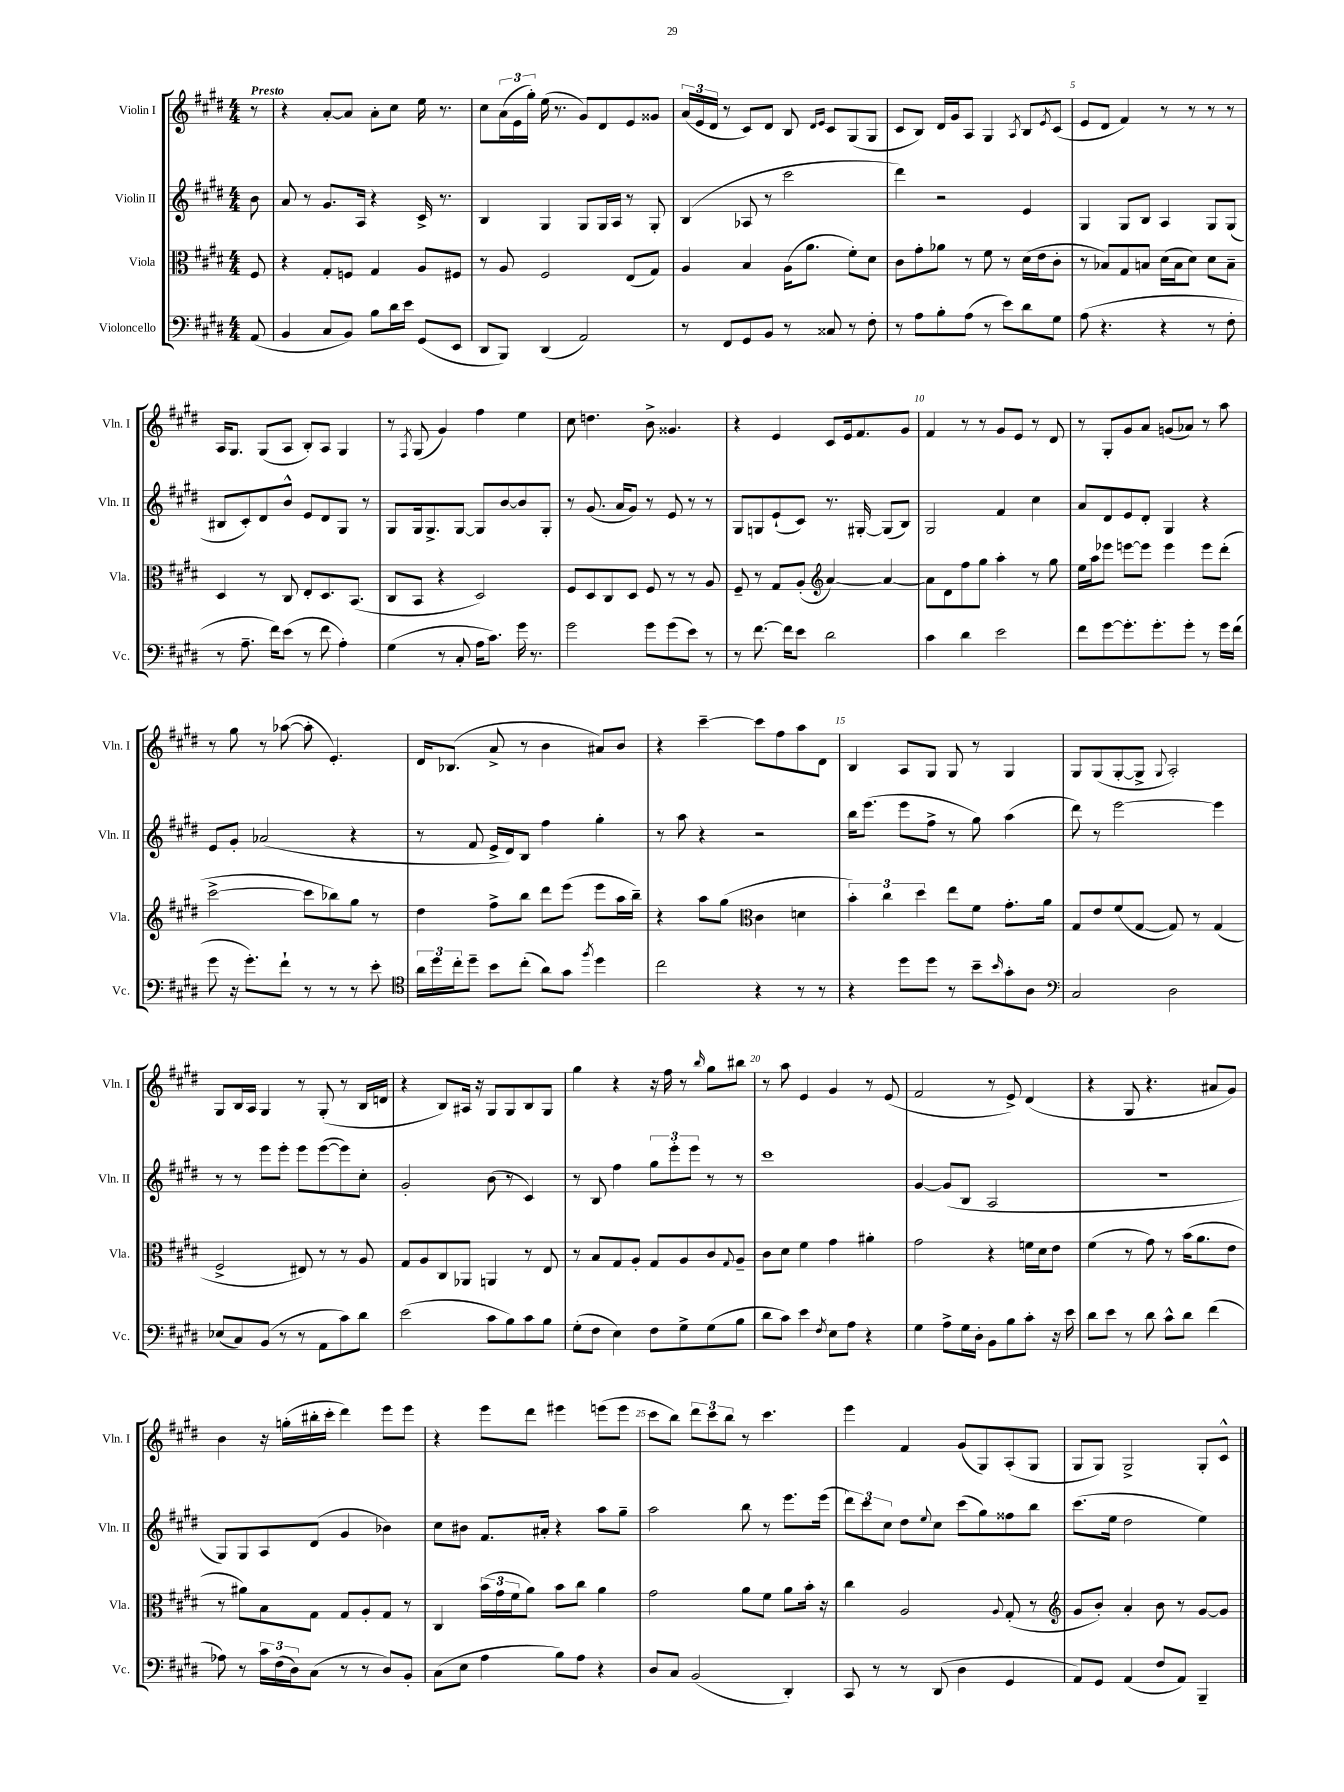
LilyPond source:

<<
\new StaffGroup <<
\new Staff = "s0" \with { instrumentName = "Violin I" shortInstrumentName = "Vln. I" } {
    \clef treble \key e \major \numericTimeSignature \time 4/4 \partial 8 \tempo "Presto"
    r8 |
    r4 a'8~-. a'8 a'8-. cis''8 e''16 r8. |
    cis''8 \tuplet 3/2 { a'16( e'16 gis''16-.) } e''16( r8. gis'8) dis'8 e'8 gisis'8 |
    \tuplet 3/2 { a'16( e'16 dis'16 } r8 cis'8) dis'8 b8 \grace { dis'16 e'16 } cis'8 gis8( gis8 |
    cis'8 b8) dis'16 gis'16 a8 gis4 \acciaccatura { a8 } b8 \acciaccatura { e'8 } cis'8( |
    e'8 dis'8 fis'4) r8 r8 r8 r8 |
    a16 gis8. gis8( a8 b8-.) a8 gis4 |
    r8 \acciaccatura { fis8 } gis8( gis'4) fis''4 e''4 |
    cis''8 d''4. b'8-> gisis'4. |
    r4 e'4 cis'8 e'16 fis'8. gis'8 |
    fis'4 r8 r8 gis'8 e'8 r8 dis'8 |
    r8 gis8-. gis'8 a'8 g'8( aes'8) r8 a''8 |
    r8 gis''8 r8 aes''8~( aes''8-. e'4.-.) |
    dis'16 bes8.( a'8-> r8 b'4 ais'8) b'8 |
    r4 cis'''4~-- cis'''8 fis''8 a''8 dis'8 |
    b4 a8 gis8 gis8 r8 gis4 |
    gis8 gis8( gis8~-. gis8-> \appoggiatura { gis8 } a2-.) |
    gis8 b16 a16 gis4 r8 gis8-.( r8 b16 d'16 |
    r4 b8) ais16 r16 gis8 gis8 b8 gis8 |
    gis''4 r4 r16 fis''16 r8 \grace { b''16 } gis''8 bis''8 |
    r8 a''8 e'4 gis'4 r8 e'8( |
    fis'2 r8 e'8->) dis'4( |
    r4 gis8 r4. ais'8 gis'8) |
    b'4 r16 g''16-.( bis''16-. cis'''16-. dis'''4) e'''8 e'''8 |
    r4 e'''8 dis'''8 eis'''4 e'''8( e'''8 |
    cis'''8 b''8) \tuplet 3/2 { dis'''8 cis'''8 b''8 } r8 cis'''4. |
    e'''4 fis'4 gis'8( gis8) a8-.( gis8 |
    gis8 gis8) gis2-> gis8-. cis'8-^ \bar "|." |
}
\new Staff = "s1" \with { instrumentName = "Violin II" shortInstrumentName = "Vln. II" } {
    \clef treble \key e \major \numericTimeSignature \time 4/4 \partial 8
    b'8 |
    a'8 r8 gis'8. a16 r4 cis'16-> r8. |
    b4 gis4 gis8 gis16 a16 r8 gis8-. |
    b4( aes8 r8 cis'''2 |
    dis'''4) r2 e'4 |
    gis4 gis8 b8 a4 gis8 gis8( |
    bis8 cis'8-.) dis'8 b'8-^ e'8 dis'8 gis8 r8 |
    gis8 gis16 gis8.-> gis8~ gis8 b'8~ b'8 gis8-. |
    r8 gis'8.( a'16 gis'8) r8 e'8 r8 r8 |
    gis8 g8 e'8-!( cis'8) r8. gis16~-. gis8( b8) |
    gis2 fis'4 cis''4 |
    a'8 dis'8 e'8 dis'8-. gis4 r4 |
    e'8 gis'8-. aes'2( r4 |
    r8 fis'8 e'16-> dis'16) b8 fis''4 gis''4-. |
    r8 a''8 r4 r2 |
    b''16 e'''8.( e'''8 fis''8-> r8 gis''8) a''4( |
    dis'''8) r8 e'''2~ e'''4 |
    r8 r8 e'''8 e'''8-. e'''8 e'''8~( e'''8) cis''8-. |
    gis'2-. b'8( r8 cis'4) |
    r8 b8 fis''4 \tuplet 3/2 { gis''8 e'''8-. e'''8 } r8 r8 |
    cis'''1 |
    gis'4~ gis'8( b8 a2 |
    R1 |
    gis8) gis8 a8 dis'8( gis'4 bes'4) |
    cis''8 bis'8 fis'8. ais'16-. r4 a''8 gis''8-- |
    a''2 b''8 r8 e'''8. e'''16( |
    \tuplet 3/2 { dis'''8) cis'''8 cis''8 } dis''8 \appoggiatura { e''8 } cis''8 cis'''8( gis''8) fisis''8 b''8 |
    cis'''8.( e''16 dis''2 e''4) \bar "|." |
}
\new Staff = "s2" \with { instrumentName = "Viola" shortInstrumentName = "Vla." } {
    \clef alto \key e \major \numericTimeSignature \time 4/4 \partial 8
    fis8 |
    r4 gis8-. f8 gis4 a8 fis8 |
    r8 a8 fis2 e8( gis8) |
    a4 b4 a16( a'8. fis'8-.) dis'8 |
    cis'8 gis'8-. aes'8 r8 fis'8 r8 dis'16( e'16 cis'8-. |
    r8 bes8) gis8 b8 dis'16( b16 dis'8) dis'8 b8-- |
    dis4 r8 cis8 e8-. dis8. b,8.( |
    cis8 b,8 r4 dis2) |
    fis8 dis8 cis8 dis8 fis8 r8 r8 a8 |
    fis8-- r8 gis8 a8-.( \clef treble a'4~) a'4~ |
    a'8 dis'8 fis''8 gis''8 a''4-. r8 gis''8 |
    e''16 a''16 ees'''8 e'''8~ e'''8 e'''4 e'''8 dis'''8-.( |
    cis'''2~-> cis'''8 bes''8) gis''8 r8 |
    dis''4 fis''8-> b''8 dis'''8 e'''8( e'''8 a''16 b''16--) |
    r4 a''8 gis''8( \clef alto cis'4 d'4 |
    \tuplet 3/2 { b'4-.) cis''4 dis''4 } e''8 fis'8 gis'8.-. a'16 |
    gis8 e'8 fis'8( gis8~ gis8) r8 gis4( |
    fis2-> eis8) r8 r8 a8 |
    gis8 a8 cis8 aes,8 a,4 r8 e8 |
    r8 b8 gis8 a8-. gis8 a8 cis'8 \appoggiatura { gis8 } a8-- |
    cis'8 dis'8 fis'4 gis'4 ais'4-. |
    gis'2 r4 f'16 dis'16 e'8 |
    fis'4( r8 gis'8) r8 b'16( a'8. e'8 |
    r8 ais'8) b8 gis8 gis8 a8-. gis8 r8 |
    cis4 \tuplet 3/2 { b'16( gis'16 fis'16 } a'8) b'8 cis''8 a'4 |
    gis'2 a'8 fis'8 a'8 b'16-. r16 |
    cis''4 a2 \appoggiatura { a8 } gis8-.( r8 |
    \clef treble gis'8 b'8-.) a'4-. b'8 r8 gis'8~ gis'8 \bar "|." |
}
\new Staff = "s3" \with { instrumentName = "Violoncello" shortInstrumentName = "Vc." } {
    \clef bass \key e \major \numericTimeSignature \time 4/4 \partial 8
    a,8( |
    b,4 cis8 b,8) b8 dis'16 e'16 gis,8( e,8 |
    dis,8 b,,8) dis,4( a,2) |
    r8 fis,8 gis,8 b,8 r8 cisis8 r8 fis8-. |
    r8 a8 b8-. a8( r8 e'8) dis'8 gis8 |
    a8( r4. r4 r8 fis8-. |
    r8 a8.-- fis'16) e'8( r8 fis'8 a4-.) |
    gis4( r8 cis8-. a16 cis'8.) gis'16 r8. |
    gis'2 gis'8 gis'8( e'8) r8 |
    r8 fis'8.~ fis'16 e'8 dis'2 |
    cis'4 dis'4 e'2 |
    fis'8 gis'8~ gis'8.-. gis'8.-. gis'8-. r8 gis'16 fis'16( |
    gis'8 r16 gis'8.-.) fis'8-! r8 r8 r8 e'8-. |
    \clef tenor \tuplet 3/2 { a'16 dis''16 cis''16-. } dis''8-- b'8 cis''8-.( a'8) gis'8 \acciaccatura { fis''8 } dis''4 |
    cis''2 r4 r8 r8 |
    r4 dis''8 dis''8 r8 b'8-- \grace { b'16 } gis'8-. a8 |
    \clef bass cis2 dis2 |
    ees8( cis8) b,8( r8 r8 a,8 cis'8) dis'8 |
    e'2( cis'8 b8) cis'8 b8 |
    gis8-.( fis8 e4) fis8 gis8-> gis8( b8 |
    dis'8 cis'8) e'4 \acciaccatura { fis8 } e8 a8 r4 |
    gis4 a8-> gis16 dis16-. b,8 b8 cis'8-. r16 e'16 |
    dis'8 e'8 r8 dis'8 cis'8-^ dis'8 fis'4( |
    aes8) r8 \tuplet 3/2 { cis'16 fis16( dis16) } cis8( r8 r8 dis8) b,8-. |
    cis8( e8 a4 b8) a8 r4 |
    dis8 cis8 b,2( dis,4-.) |
    cis,8 r8 r8 dis,8( dis4 gis,4 |
    a,8) gis,8 a,4( fis8 a,8) b,,4-- \bar "|." |
}
>>
>>
\layout { \context { \Score \override BarNumber.break-visibility = ##(#f #t #t) barNumberVisibility = #(every-nth-bar-number-visible 5) } }
